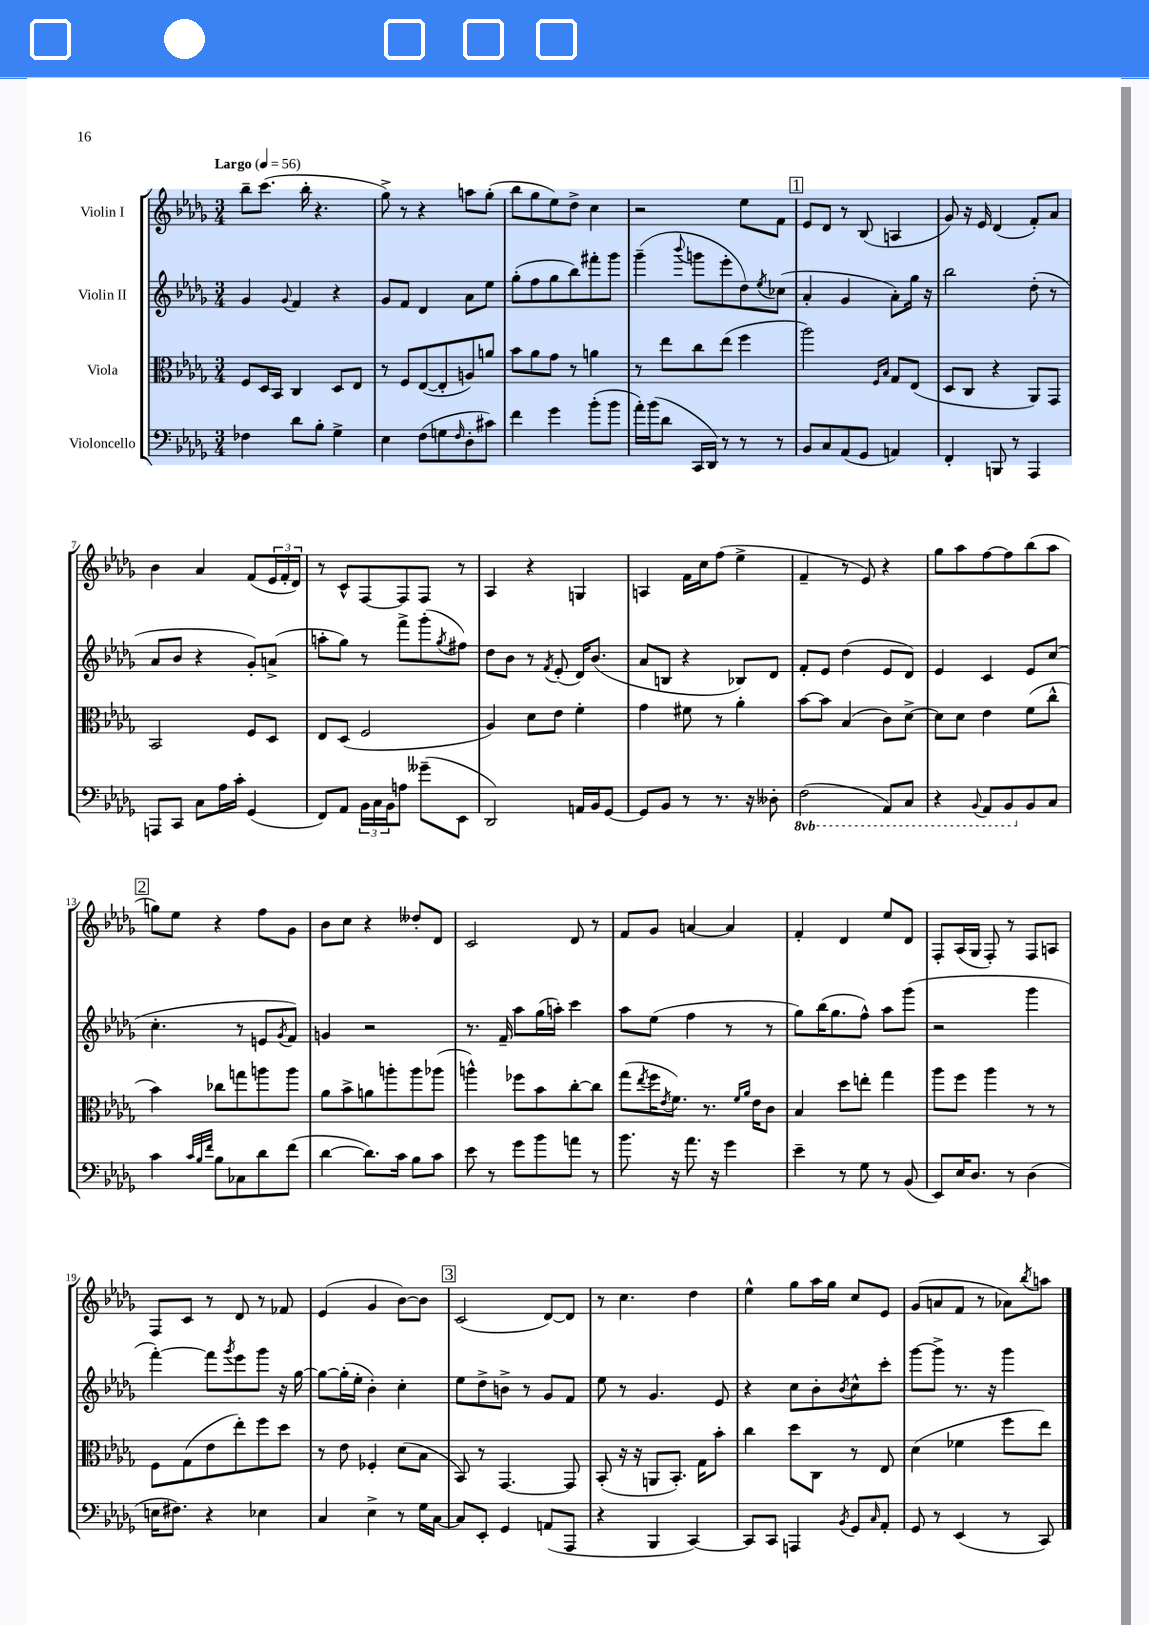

**kern	**kern	**kern	**kern
*part4	*part3	*part2	*part1
*staff4	*staff3	*staff2	*staff1
*I"Violoncello	*I"Viola	*I"Violin II	*I"Violin I
*clefF4	*clefC3	*clefG2	*clefG2
*k[b-e-a-d-g-]	*k[b-e-a-d-g-]	*k[b-e-a-d-g-]	*k[b-e-a-d-g-]
*M3/4	*M3/4	*M3/4	*M3/4
*MM56	*MM56	*MM56	*MM56
=1	=1	=1	=1
!	!	!	!LO:TX:a:B:t=Largo
4F-X\	8F/L	4g-/	8bb-~\L
.	16D-/L	.	(8.ccc\J
.	16BB-/JJ	.	.
.	.	8qqg-/	.
8d-\L	4C/	4f/	.
.	.	.	16bb-'\
8B-'\J	.	.	4.r
4G-^\	8D-/L	4r	.
.	8E-/J	.	.
=2	=2	=2	=2
4E-\	8r	8g-/L	8gg-^\)
.	8F/L	8f/J	8r
(8F\L	([8E-/	4d-/	4r
8Gn\	8E-'/]	.	.
16qqF/	.	.	.
8D-'\	8An/)	8a-\L	8aan\L
8c#X\J)	8an/J	8ee-\J	(8gg-'\J
=3	=3	=3	=3
4f\	8b-\L	(8gg-'\L	8bb-\L
.	8a-\	8ff\	8gg-\
4g-\	8g-\J	8gg-\	8ee-\)
.	8r	8bb-\)	8dd-^\J
(8b-'\L	4an\	8fff#X'\	4cc\
8b-\J	.	8ggg-\J	.
=4	=4	=4	=4
16a-'\LL)	8r	(4ggg-~\	2r
(16b-\J	.	.	.
8d-\J	8ee-\L	.	.
.	.	8qqbbb-/	.
16CC/LL	8cc\	8gggn\L	.
16DD-/JJ)	.	.	.
8r	(8ee-\J	8eee-'\	.
8r	4ff\	8dd-\)	8ee-\L
.	.	8qee-/	.
8r	.	(8cc-X\J	8f\J
!!LO:REH:place=s1:t=1
=5	=5	=5	=5
8BB-/L	2aa-\)	4a-'/	8e-/L
8C/	.	.	8d-/J
(8AA-/	.	4g-/	8r
8GG-/J	.	.	(8B-/
.	16qqF/LL	.	.
.	16qqB-/JJ	.	.
4AAn/)	8G-/L	8a-'\L)	4An/
.	(8E-/J	16gg-\Jk	.
.	.	16r	.
=6	=6	=6	=6
4FF'/	8D-/L	2bb-\	8g-/)
.	8C/J	.	16r
.	.	.	16e-/
8BBBn/	4r	.	(4d-/
8r	.	.	.
4AAA-/	8AA-/L)	(8dd-'\	8f'/L)
.	8GG-/J	8r	8a-/J
!!LO:LB:g=z
=7	=7	=7	=7
8AAAn/L	2BB-/	8a-/L	4b-\
8CC/J	.	8b-/J	.
8C\L	.	4r	4a-/
16A-\L	.	.	.
16c'\JJ	.	.	.
(4GG-/	8F/L	8g-'/L)	(8f/L
.	8D-/J	(8an^/J	24e-/L
.	.	.	24f'/
.	.	.	24d-/JJ)
=8	=8	=8	=8
8FF/L)	8E-/L	8aan'\L	8r
8AA-/J	(8D-/J	8gg-\J)	8c^^/L
24BB-\LL	2F/	8r	[8F/
24C\	.	.	.
24BB-\J	.	.	.
8An\J	.	8fff^\L	8F/]
(8g--X~\L	.	(8ggg-'\	8F/J
.	.	8qgg-/	.
8EE-\J	.	8ff#X\J)	8r
=9	=9	=9	=9
2DD-/)	4A-/)	8dd-\L	4A-/
.	.	8b-\J	.
.	8d-\L	8r	4r
.	.	8qf/	.
.	8e-\J	(8e-'/	.
16AAn/LL	4f'\	16d-/KL)	4Gn/
16BB-/J	.	(8.b-/J	.
[8GG-/J	.	.	.
=10	=10	=10	=10
8GG-/L]	4g-\	8a-/L	4An/
8BB-/J	.	8Bn/J	.
8r	8f#X\	4r	16f\LL
.	.	.	16cc\J
8.r	8r	.	(8ff\J
.	4a-'\	8B-X/L)	4ee-^\
16r	.	.	.
8D--X'\	.	8d-/J	.
=11	=11	=11	=11
*8ba	*	*	*
(2FF\	[8b-\L	8f'/L	4f~/
.	8b-\J]	8e-/J	.
.	(4B-/	(4dd-\	8r
.	.	.	8e-/)
8AAA-/L)	8c\L)	8e-/L	4r
8CC/J	[8d-^\J	8d-/J)	.
=12	=12	=12	=12
4r	8d-\L]	4e-/	8gg-\L
.	8d-\J	.	8aa-\
8qqBBB-/	.	.	.
8AAA-/L	4e-\	4c/	[8ff\
8BBB-/	.	.	8ff\]
*X8ba	*	*	*
8BB-/	(8f\L	8e-/L	(8bb-\
8C/J	8cc^^\J	(8cc/J	8aa-\J
!!LO:LB:g=z
!!LO:REH:place=s1:t=2
=13	=13	=13	=13
4c\	4b-\)	4.cc'\	8ggn\L)
.	.	.	8ee-\J
32qqc/LLL	.	.	.
32qqB-/	.	.	.
32qqf/JJJ	.	.	.
8B-\L	8cc-X\L	.	4r
8C-X\	8ggn\	8r	.
8d-\	8aan\	8en/L	8ff\L
.	.	8qg-/	.
(8f\J	8aa\J	8f/J)	8g-\J
=14	=14	=14	=14
[4d-\	8a-\L	4gn/	8b-\L
.	8b-^\	.	8cc\J
8.d-\L])	8an\	2r	4r
.	8aan'\	.	.
16c\Jk	.	.	.
8B-\L	8aa\	.	8dd--X'/L
8c\J	(8aa-X\J	.	8d-/J
=15	=15	=15	=15
8e-\	4aan^^\)	8.r	2c/
8r	.	.	.
.	.	16f~/	.
8g-\L	8ff-X\L	8aa-\L	.
8b-\	8b-\	(16gg-\L	.
.	.	16aan'\JJ)	.
8an\J	[8cc'\	4ccc\	8d-/
8r	8cc\J]	.	8r
=16	=16	=16	=16
8.b-\	(8gg-\L	8aa-\L	8f/L
.	8qee-/	.	.
.	16ff\K	(8ee-\J	8g-/J
.	8qe-/	.	.
16r	8.f\J)	.	.
8.a-\	.	4ff\	[4an/
.	8.r	.	.
16r	.	.	.
4g-\	.	8r	4a/]
.	16qqf/LL	.	.
.	16qqa-/JJ	.	.
.	16e-\KL	.	.
.	8c\J	8r	.
=17	=17	=17	=17
4e-~\	4B-/	8gg-\L)	4f'/
.	.	(16bb-\K	.
.	.	8.gg-\	.
8r	8dd-\L	.	4d-/
8G-\	8een'\J	8ff^^\J)	.
8r	4gg-\	8aa-\L	8ee-/L
(8BB-/	.	(8ggg-\J	8d-/J
=18	=18	=18	=18
8EE-/L)	8aa-\L	2r	8F'/L
16E-/K	8ff\J	.	(16A-/L
8.D-/J	.	.	16G-/JJ
.	4aa-\	.	8F'/)
8r	.	.	8r
(4D-\	8r	4ggg-\	8F/L
.	8r	.	8An/J
!!LO:LB:g=z
=19	=19	=19	=19
16En\KL	8F\L	[4fff'\)	8F/L
8.F#X\J)	.	.	.
.	(8G-\	.	8c/J
4r	8e-\	8fff\L]	8r
.	.	8qggg-/	.
.	8ee-'\)	8eee-\	8d-/
4E-X\	8ff\	8ggg-\J	8r
.	8dd-\J	16r	8f-X/
.	.	[16gg-\	.
=20	=20	=20	=20
4C/	8r	8gg-\L_	(4e-/
.	8e-\	(16gg-'\L]	.
.	.	16ee-'\JJ	.
4E-^\	4F-X'/	4b-'\)	4g-/
8r	(8d-\L	4cc'\	[8b-\L)
16G-\LL	8B-\J	.	8b-\J]
[16C\JJ	.	.	.
!!LO:REH:place=s1:t=3
=21	=21	=21	=21
8C/L]	8BB-/)	8ee-\L	(2c/
8EE-'/J	8r	8dd-^\	.
4GG-/	[4.GG-/	8bn^\J	.
.	.	8r	.
(8AAn/L	.	8g-/L	[8d-/L)
8AAA-/J	8GG-/]	8f/J	8d-/J]
=22	=22	=22	=22
4r	(8BB-'/	8ee-\	8r
.	16r	8r	4.cc\
.	16r	.	.
4BBB-/	8AAn/L	4.g-/	.
.	8.BB-'/J)	.	.
[4CC/)	.	.	4dd-\
.	16G-\KL	.	.
.	8b-'\J	8e-/	.
=23	=23	=23	=23
8CC/L]	4cc\	4r	4ee-^^\
8CC/J	.	.	.
4AAAn/	8dd-\L	8cc\L	8gg-\L
.	8C\J	8b-'\	16aa-\L
.	.	.	16gg-\JJ
8qBB-/	.	8qb-/	.
8GG-/L	8r	8cc^^\	8cc/L
16qqC/	.	.	.
8AA-'/J	8E-/	8ccc'\J	8e-/J
=24	=24	=24	=24
8GG-/	(4d-\	[8ggg-\L	(8g-/L
8r	.	8ggg-^\J]	8an/
(4EE-/	4f-X\	8.r	8f/J
.	.	.	8r
.	.	16r	.
8r	8ff\L	4ggg-\	8a-X\L)
.	.	.	8qbb-/
8CC/)	8ee-\J)	.	8aan\J
==	==	==	==
*-	*-	*-	*-
